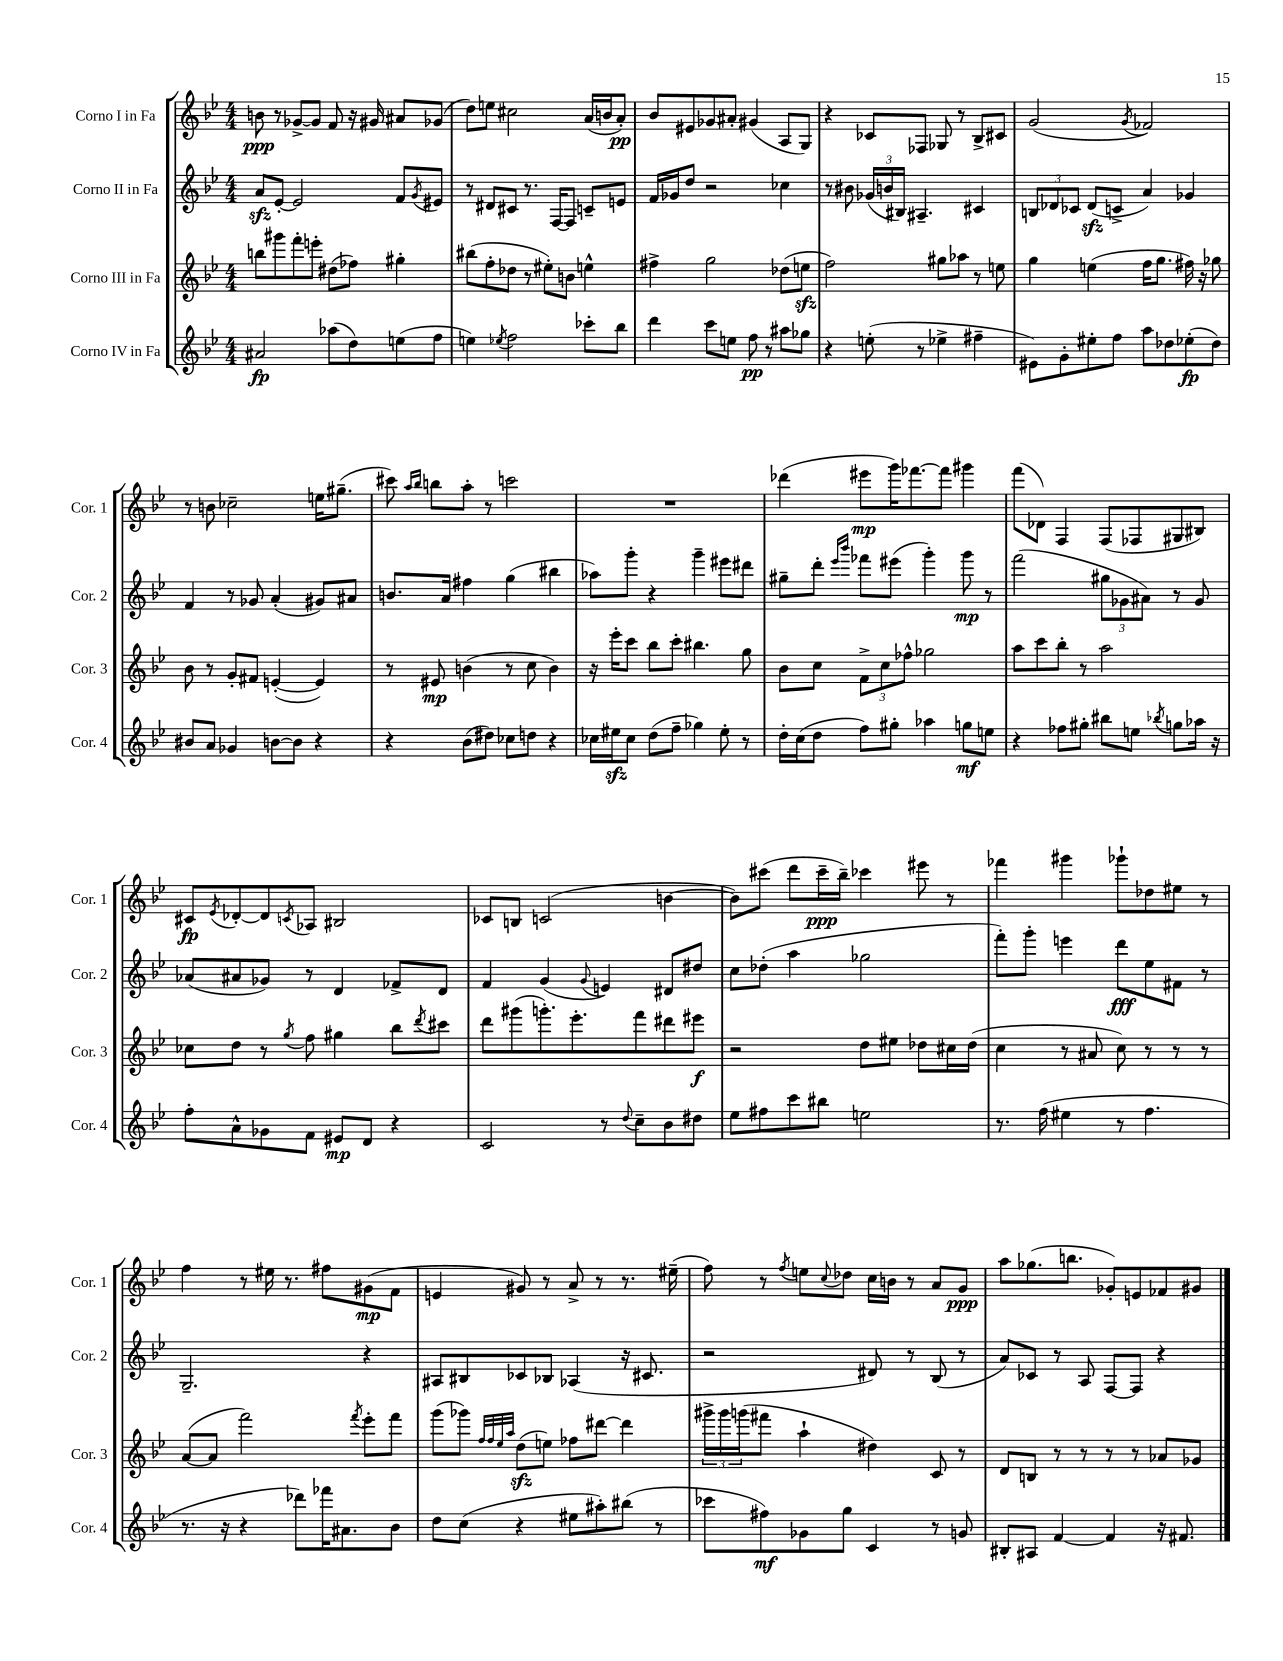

**kern	**dynam	**kern	**dynam	**kern	**dynam	**kern	**dynam
*part4	*part4	*part3	*part3	*part2	*part2	*part1	*part1
*staff4	*staff4	*staff3	*staff3	*staff2	*staff2	*staff1	*staff1
*I"Corno IV in Fa	*	*I"Corno III in Fa	*	*I"Corno II in Fa	*	*I"Corno I in Fa	*
*I'Cor. 4	*	*I'Cor. 3	*	*I'Cor. 2	*	*I'Cor. 1	*
*clefG2	*	*clefG2	*	*clefG2	*	*clefG2	*
*k[b-e-]	*	*k[b-e-]	*	*k[b-e-]	*	*k[b-e-]	*
*M4/4	*	*M4/4	*	*M4/4	*	*M4/4	*
=1	=1	=1	=1	=1	=1	=1	=1
2a#X/	fp	8bbn\L	.	8azz/L	.	8bn\	ppp
.	.	8ggg#X\	.	[8e-'/J	.	8r	.
.	.	8fff'\	.	2e-/]	.	[8g-X^/L	.
.	.	8eeen'\J	.	.	.	8g-/J]	.
(8aa-X\L	.	(8dd#X\L	.	.	.	8f/	.
8dd\)	.	8ff-X\J)	.	.	.	16r	.
.	.	.	.	.	.	16g#X/	.
(8een\	.	4gg#X'\	.	8f/L	.	8a#X/L	.
.	.	.	.	8qg/	.	.	.
8ff\J	.	.	.	8e#X/J	.	(8g-X/J	.
=2	=2	=2	=2	=2	=2	=2	=2
4een\)	.	(8bb#X\L	.	8r	.	8dd\L)	.
.	.	8ff'\	.	8d#X/L	.	8een\J	.
8qee-X/	.	.	.	.	.	.	.
2ff\	.	8dd-X\J	.	8c#X/J	.	2cc#X\	.
.	.	8r	.	8.r	.	.	.
.	.	8ee#X'\L)	.	.	.	.	.
.	.	.	.	[16F/KL	.	.	.
.	.	8bn\J	.	8F/J]	.	.	.
8ccc-X'\L	.	4een^^\	.	8cn~/L	.	(16a/LL	.
.	.	.	.	.	.	16bn/J	.
8bb-\J	.	.	.	8en/J	.	8a'/J)	pp
=3	=3	=3	=3	=3	=3	=3	=3
4ddd\	.	4ff#X^\	.	16f/LL	.	8b-/L	.
.	.	.	.	16g-X/J	.	.	.
.	.	.	.	8dd/J	.	8e#X/	.
8ccc\L	.	2gg\	.	2r	.	8g-X/	.
8een\J	.	.	.	.	.	8a#X'/J	.
8ff\	pp	.	.	.	.	(4g#X/	.
8r	.	.	.	.	.	.	.
8aa#X\L	.	(8dd-X\L	.	4cc-X\	.	8A/L	.
8gg-X\J	.	8eenzz\J	.	.	.	8G/J)	.
=4	=4	=4	=4	=4	=4	=4	=4
4r	.	2ff\)	.	8r	.	4r	.
.	.	.	.	8b#X\	.	.	.
(8een'\	.	.	.	(24g-X/LL	.	8c-X/L	.
.	.	.	.	24bn/	.	.	.
.	.	.	.	24B#X/JJ)	.	.	.
8r	.	.	.	4.A#X~/	.	8F-X/J	.
4ee-X^\	.	8gg#X\L	.	.	.	8G-X/	.
.	.	8aa-X\J	.	.	.	8r	.
4ff#X~\	.	8r	.	4c#X/	.	8B-^/L	.
.	.	8een\	.	.	.	8c#X/J	.
=5	=5	=5	=5	=5	=5	=5	=5
8e#X\L)	.	4gg\	.	12Bn/L	.	(2g/	.
.	.	.	.	12d-X/	.	.	.
8g'\	.	.	.	.	.	.	.
.	.	.	.	12c-X/J	.	.	.
8ee#X'\	.	(4een\	.	(8d-zz/L	.	.	.
8ff\J	.	.	.	8cn^/J	.	.	.
.	.	.	.	.	.	8qg/	.
8aa\L	.	16ff\KL	.	4a/)	.	2f-X/)	.
.	.	8.gg\J	.	.	.	.	.
8dd-X\	.	.	.	.	.	.	.
(8ee-X'\	fp	16ff#X\)	.	4g-X/	.	.	.
.	.	16r	.	.	.	.	.
8dd-\J)	.	8gg-X\	.	.	.	.	.
!!LO:LB:g=z
=6	=6	=6	=6	=6	=6	=6	=6
8b#X/L	.	8b-\	.	4f/	.	8r	.
8a/J	.	8r	.	.	.	8bn\	.
4g-X/	.	8g'/L	.	8r	.	2cc-X~\	.
.	.	8f#X/J	.	8g-X/	.	.	.
[8bn\L	.	([4en'/	.	(4a'/	.	.	.
8b\J]	.	.	.	.	.	.	.
4r	.	4e/])	.	8g#X/L)	.	16een\KL	.
.	.	.	.	.	.	(8.gg#X~\J	.
.	.	.	.	8a#X/J	.	.	.
=7	=7	=7	=7	=7	=7	=7	=7
4r	.	8r	.	8.bn/L	.	8ccc#X\)	.
.	.	.	.	.	.	16qqaa/LL	.
.	.	.	.	.	.	16qqbb-/JJ	.
.	.	8e#X/	mp	.	.	8bbn\L	.
.	.	.	.	16a/Jk	.	.	.
(8b-\L	.	(4bn\	.	4ff#X\	.	8aa'\J	.
8dd#X\J)	.	.	.	.	.	8r	.
8cc-X\L	.	8r	.	(4gg\	.	2cccn\	.
8ddn\J	.	8cc\	.	.	.	.	.
4r	.	4b\)	.	4bb#X\	.	.	.
=8	=8	=8	=8	=8	=8	=8	=8
16cc-X\LL	.	16r	.	8aa-X\L)	.	1r	.
16ee#Xzz\J	.	16eee-'\KL	.	.	.	.	.
8cc-\J	.	8ccc\J	.	8ggg'\J	.	.	.
(8dd\L	.	8bb-\L	.	4r	.	.	.
8ff~\J	.	8ccc'\J	.	.	.	.	.
4gg-X\)	.	4.bb#X\	.	4ggg~\	.	.	.
8ee#'\	.	.	.	8eee#X\L	.	.	.
8r	.	8gg\	.	8ddd#X\J	.	.	.
=9	=9	=9	=9	=9	=9	=9	=9
16dd'\LL	.	8b-\L	.	8gg#X~\L	.	(4ddd-X\	.
(16cc\J	.	.	.	.	.	.	.
8dd\J	.	8cc\J	.	8ddd'\J	.	.	.
.	.	.	.	16qqeee-/LL	.	.	.
.	.	.	.	16qqbbb-/JJ	.	.	.
8ff\L)	.	12f^\L	.	8fff-X\L	.	8eee#X\L	mp
.	.	12cc\	.	.	.	.	.
8gg#X'\J	.	.	.	(8eee#X\J	.	16ggg\K)	.
.	.	12ff-X^^\J	.	.	.	.	.
.	.	.	.	.	.	[8.fff-X\	.
4aa-X\	.	2gg-X\	.	4ggg'\)	.	.	.
.	.	.	.	.	.	8fff-\J]	.
8ggn\L	mf	.	.	8ggg\	mp	4ggg#X\	.
8een\J	.	.	.	8r	.	.	.
=10	=10	=10	=10	=10	=10	=10	=10
4r	.	8aa\L	.	(2fff\	.	(8fff\L	.
.	.	8ccc\	.	.	.	8d-X\J)	.
8ff-X\L	.	8bb-'\J	.	.	.	4F/	.
8gg#X'\J	.	8r	.	.	.	.	.
8bb#X\L	.	2aa\	.	12gg#X\L	.	(8F/L	.
.	.	.	.	12g-X\	.	.	.
8een\J	.	.	.	.	.	8F-X/	.
.	.	.	.	12a#X\J)	.	.	.
8qbb-X/	.	.	.	.	.	.	.
8ggn\L	.	.	.	8r	.	8G#X/	.
16aa-X\Jk	.	.	.	8g-/	.	8B#X/J)	.
16r	.	.	.	.	.	.	.
!!LO:LB:g=z
=11	=11	=11	=11	=11	=11	=11	=11
8ff'\L	.	8cc-X\L	.	(8a-X/L	.	8c#X/L	fp
.	.	.	.	.	.	8qe-/	.
8a^^\	.	8dd\J	.	8a#X/	.	[8d-X'/	.
8g-X\	.	8r	.	8g-X/J)	.	8d-/]	.
.	.	8qgg/	.	.	.	8qcn/	.
8f\J	.	8ff\	.	8r	.	8A-X/J	.
8e#X/L	mp	4gg#X\	.	4d/	.	2B#X/	.
8d/J	.	.	.	.	.	.	.
4r	.	8bb-\L	.	8f-X^/L	.	.	.
.	.	8qddd/	.	.	.	.	.
.	.	8ccc#X\J	.	8d/J	.	.	.
=12	=12	=12	=12	=12	=12	=12	=12
2c/	.	8ddd\L	.	4f/	.	8c-X/L	.
.	.	(8ggg#X\	.	.	.	8Bn/J	.
.	.	8.gggn'\)	.	(4g/	.	(2cn/	.
.	.	8.eee-'\	.	.	.	.	.
.	.	.	.	8qqg/	.	.	.
8r	.	.	.	4en/)	.	.	.
8qqdd/	.	.	.	.	.	.	.
8cc~\L	.	8fff\	.	.	.	.	.
8b-\	.	8ddd#X\	.	8d#X/L	.	[4bn\	.
8dd#X\J	.	8eee#X\J	f	8dd#X/J	.	.	.
=13	=13	=13	=13	=13	=13	=13	=13
8ee-\L	.	2r	.	8cc\L	.	8b\L])	.
8ff#X\	.	.	.	(8dd-X'\J	.	(8ccc#X\J	.
8ccc\	.	.	.	4aa\	.	8ddd\L	.
8bb#X\J	.	.	.	.	.	16ccc#~\L	ppp
.	.	.	.	.	.	16bb-~\JJ)	.
2een\	.	8dd\L	.	2gg-X\	.	4ccc-X\	.
.	.	8ee#X\J	.	.	.	.	.
.	.	8dd-X\L	.	.	.	8eee#X\	.
.	.	16cc#X\L	.	.	.	8r	.
.	.	(16dd-\JJ	.	.	.	.	.
=14	=14	=14	=14	=14	=14	=14	=14
8.r	.	4cc\	.	8fff'\L)	.	4fff-X\	.
.	.	.	.	8ggg'\J	.	.	.
(16ff\	.	.	.	.	.	.	.
4ee#X\	.	8r	.	4eeen\	.	4ggg#X\	.
.	.	8a#X/	.	.	.	.	.
8r	.	8cc\)	.	8ddd\L	fff	8ggg-X`\L	.
4.ff\	.	8r	.	8ee-\	.	8dd-X\	.
.	.	8r	.	8f#X\J	.	8ee#X\J	.
.	.	8r	.	8r	.	8r	.
!!LO:LB:g=z
=15	=15	=15	=15	=15	=15	=15	=15
8.r	.	([8a/L	.	2.G~/	.	4ff\	.
.	.	8a/J]	.	.	.	.	.
16r	.	.	.	.	.	.	.
4r	.	2fff\)	.	.	.	8r	.
.	.	.	.	.	.	16ee#X\	.
.	.	.	.	.	.	8.r	.
8ddd-X\L)	.	.	.	.	.	.	.
16fff-X\K	.	.	.	.	.	8ff#X\L	.
8.a#X\	.	.	.	.	.	.	.
.	.	8qfff/	.	.	.	.	.
.	.	8eee-'\L	.	4r	.	(8g#X\	mp
8b-\J	.	8fff\J	.	.	.	8f\J	.
=16	=16	=16	=16	=16	=16	=16	=16
8dd\L	.	(8ggg\L	.	8A#X/L	.	4en/	.
(8cc\J	.	8ggg-X\J)	.	8B#X/	.	.	.
.	.	32qqff/LLL	.	.	.	.	.
.	.	32qqff/	.	.	.	.	.
.	.	32qqee-/	.	.	.	.	.
.	.	32qqaa/JJJ	.	.	.	.	.
4r	.	(8ddzz\L	.	8c-X/	.	8g#X/)	.
.	.	8een\J)	.	8B-X/J	.	8r	.
8ee#X\L	.	8ff-X\L	.	(4A-X/	.	8a^/	.
8aa#X'\)	.	[8ddd#X\J	.	.	.	8r	.
(8bb#X\J	.	4ddd#\]	.	16r	.	8.r	.
.	.	.	.	8.c#X/	.	.	.
8r	.	.	.	.	.	.	.
.	.	.	.	.	.	(16ee#X~\	.
=17	=17	=17	=17	=17	=17	=17	=17
8ccc-X\L	.	24ggg#X^\LL	.	2r	.	8ff\)	.
.	.	24ggg#\	.	.	.	.	.
.	.	(24gggn\J	.	.	.	.	.
8ff#X\)	mf	8fff#X\J	.	.	.	8r	.
.	.	.	.	.	.	8qff/	.
8g-X\	.	4aa`\	.	.	.	8een\L	.
.	.	.	.	.	.	8qqcc/	.
8gg\J	.	.	.	.	.	8dd-X\J	.
4c/	.	4dd#X\)	.	8d#X/)	.	16cc\LL	.
.	.	.	.	.	.	16bn\JJ	.
.	.	.	.	8r	.	8r	.
8r	.	8c/	.	(8B-/	.	8a/L	.
8gn/	.	8r	.	8r	.	8g/J	ppp
=18	=18	=18	=18	=18	=18	=18	=18
8B#X'/L	.	8d/L	.	8a/L)	.	8aa\L	.
8A#X/J	.	8Bn/J	.	8c-X/J	.	(8.gg-X\	.
[4f/	.	8r	.	8r	.	.	.
.	.	.	.	.	.	8.bbn\J	.
.	.	8r	.	8A/	.	.	.
4f/]	.	8r	.	[8F/L	.	8g-X'/L)	.
.	.	8r	.	8F/J]	.	8en/	.
16r	.	8a-X/L	.	4r	.	8f-X/	.
8.f#X/	.	.	.	.	.	.	.
.	.	8g-X/J	.	.	.	8g#X/J	.
==	==	==	==	==	==	==	==
*-	*-	*-	*-	*-	*-	*-	*-
